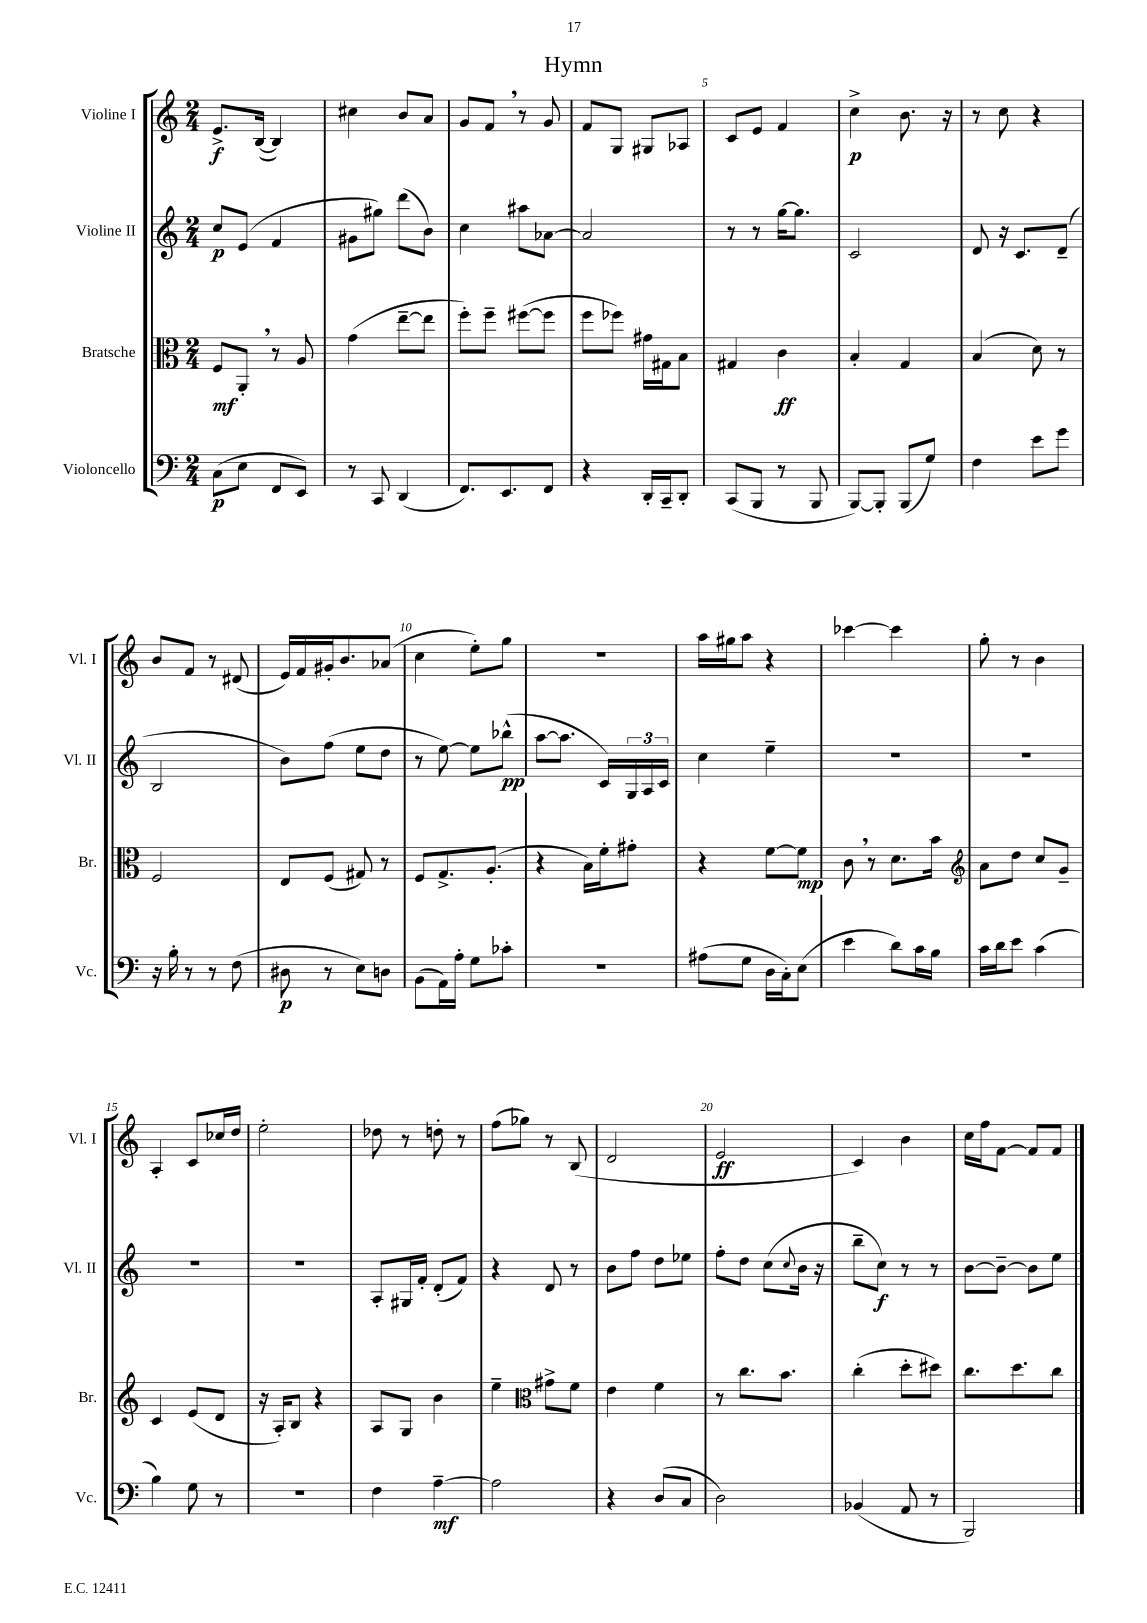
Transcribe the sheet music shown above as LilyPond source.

\header { title = "Hymn" }
<<
\new StaffGroup <<
\new Staff = "s0" \with { instrumentName = "Violine I" shortInstrumentName = "Vl. I" } {
    \clef treble \key c \major \numericTimeSignature \time 2/4
    e'8.->\f b16~( b4) |
    cis''4 b'8 a'8 |
    g'8 f'8 \breathe r8 g'8 |
    f'8 g8 gis8 aes8 |
    c'8 e'8 f'4 |
    c''4->\p b'8. r16 |
    r8 c''8 r4 |
    b'8 f'8 r8 dis'8( |
    e'16) f'16 gis'16-. b'8. aes'8( |
    c''4 e''8-.) g''8 |
    r2 |
    a''16 gis''16 a''8 r4 |
    ces'''4~ ces'''4 |
    g''8-. r8 b'4 |
    a4-. c'8 ces''16 d''16 |
    e''2-. |
    des''8 r8 d''8-. r8 |
    f''8( ges''8) r8 b8( |
    d'2 |
    e'2\ff |
    c'4) b'4 |
    c''16 f''16 f'8~ f'8 f'8 \bar "|." |
}
\new Staff = "s1" \with { instrumentName = "Violine II" shortInstrumentName = "Vl. II" } {
    \clef treble \key c \major \numericTimeSignature \time 2/4
    c''8\p e'8( f'4 |
    gis'8 gis''8) d'''8( b'8) |
    c''4 ais''8 aes'8~ |
    aes'2 |
    r8 r8 g''16~ g''8. |
    c'2 |
    d'8 r16 c'8. d'8--( |
    b2 |
    b'8) f''8( e''8 d''8 |
    r8 e''8~) e''8 bes''8-^\pp( |
    a''8~ a''8. c'16) \tuplet 3/2 { g16 a16 c'16 } |
    c''4 e''4-- |
    r2 |
    R2 |
    R2 |
    R2 |
    a8-. gis16 f'16-. d'8-.( f'8) |
    r4 d'8 r8 |
    b'8 f''8 d''8 ees''8 |
    f''8-. d''8 c''8( \appoggiatura { c''8 } b'16 r16 |
    b''8-- c''8\f) r8 r8 |
    b'8~ b'8~-- b'8 e''8 \bar "|." |
}
\new Staff = "s2" \with { instrumentName = "Bratsche" shortInstrumentName = "Br." } {
    \clef alto \key c \major \numericTimeSignature \time 2/4
    f8\mf a,8-. \breathe r8 a8 |
    g'4( e''8~-- e''8 |
    f''8-.) f''8-- fis''8~( fis''8 |
    f''8 fes''8) gis'16 gis16 b8 |
    gis4 c'4\ff |
    b4-. g4 |
    b4( d'8) r8 |
    f2 |
    e8 f8( gis8) r8 |
    f8 g8.-> a8.-.( |
    r4 b16) f'16-. gis'8-. |
    r4 f'8~ f'8\mp |
    c'8 \breathe r8 d'8. b'16 |
    \clef treble a'8 d''8 c''8 g'8-- |
    c'4 e'8( d'8 |
    r16 a16-.) b8 r4 |
    a8 g8 b'4 |
    e''4-- \clef alto gis'8-> f'8 |
    e'4 f'4 |
    r8 c''8. b'8. |
    c''4-.( d''8-. dis''8) |
    c''8. d''8. c''8 \bar "|." |
}
\new Staff = "s3" \with { instrumentName = "Violoncello" shortInstrumentName = "Vc." } {
    \clef bass \key c \major \numericTimeSignature \time 2/4
    c8\p( e8 f,8 e,8) |
    r8 c,8 d,4( |
    f,8.) e,8. f,8 |
    r4 d,16-. c,16-- d,8-. |
    c,8( b,,8 r8 b,,8 |
    b,,8~) b,,8-. b,,8( g8) |
    f4 e'8 g'8 |
    r16 b16-. r8 r8 f8( |
    dis8\p r8 e8) d8 |
    b,8( a,16) a16-. g8 ces'8-. |
    r2 |
    ais8( g8 d16 c16-.) e8( |
    e'4 d'8) c'16 b16 |
    c'16 d'16 e'8 c'4( |
    b4) g8 r8 |
    R2 |
    f4 a4~--\mf |
    a2 |
    r4 d8( c8 |
    d2) |
    bes,4( a,8 r8 |
    b,,2) \bar "|." |
}
>>
>>
\layout { \context { \Score \override BarNumber.break-visibility = ##(#f #t #t) barNumberVisibility = #(every-nth-bar-number-visible 5) } }
